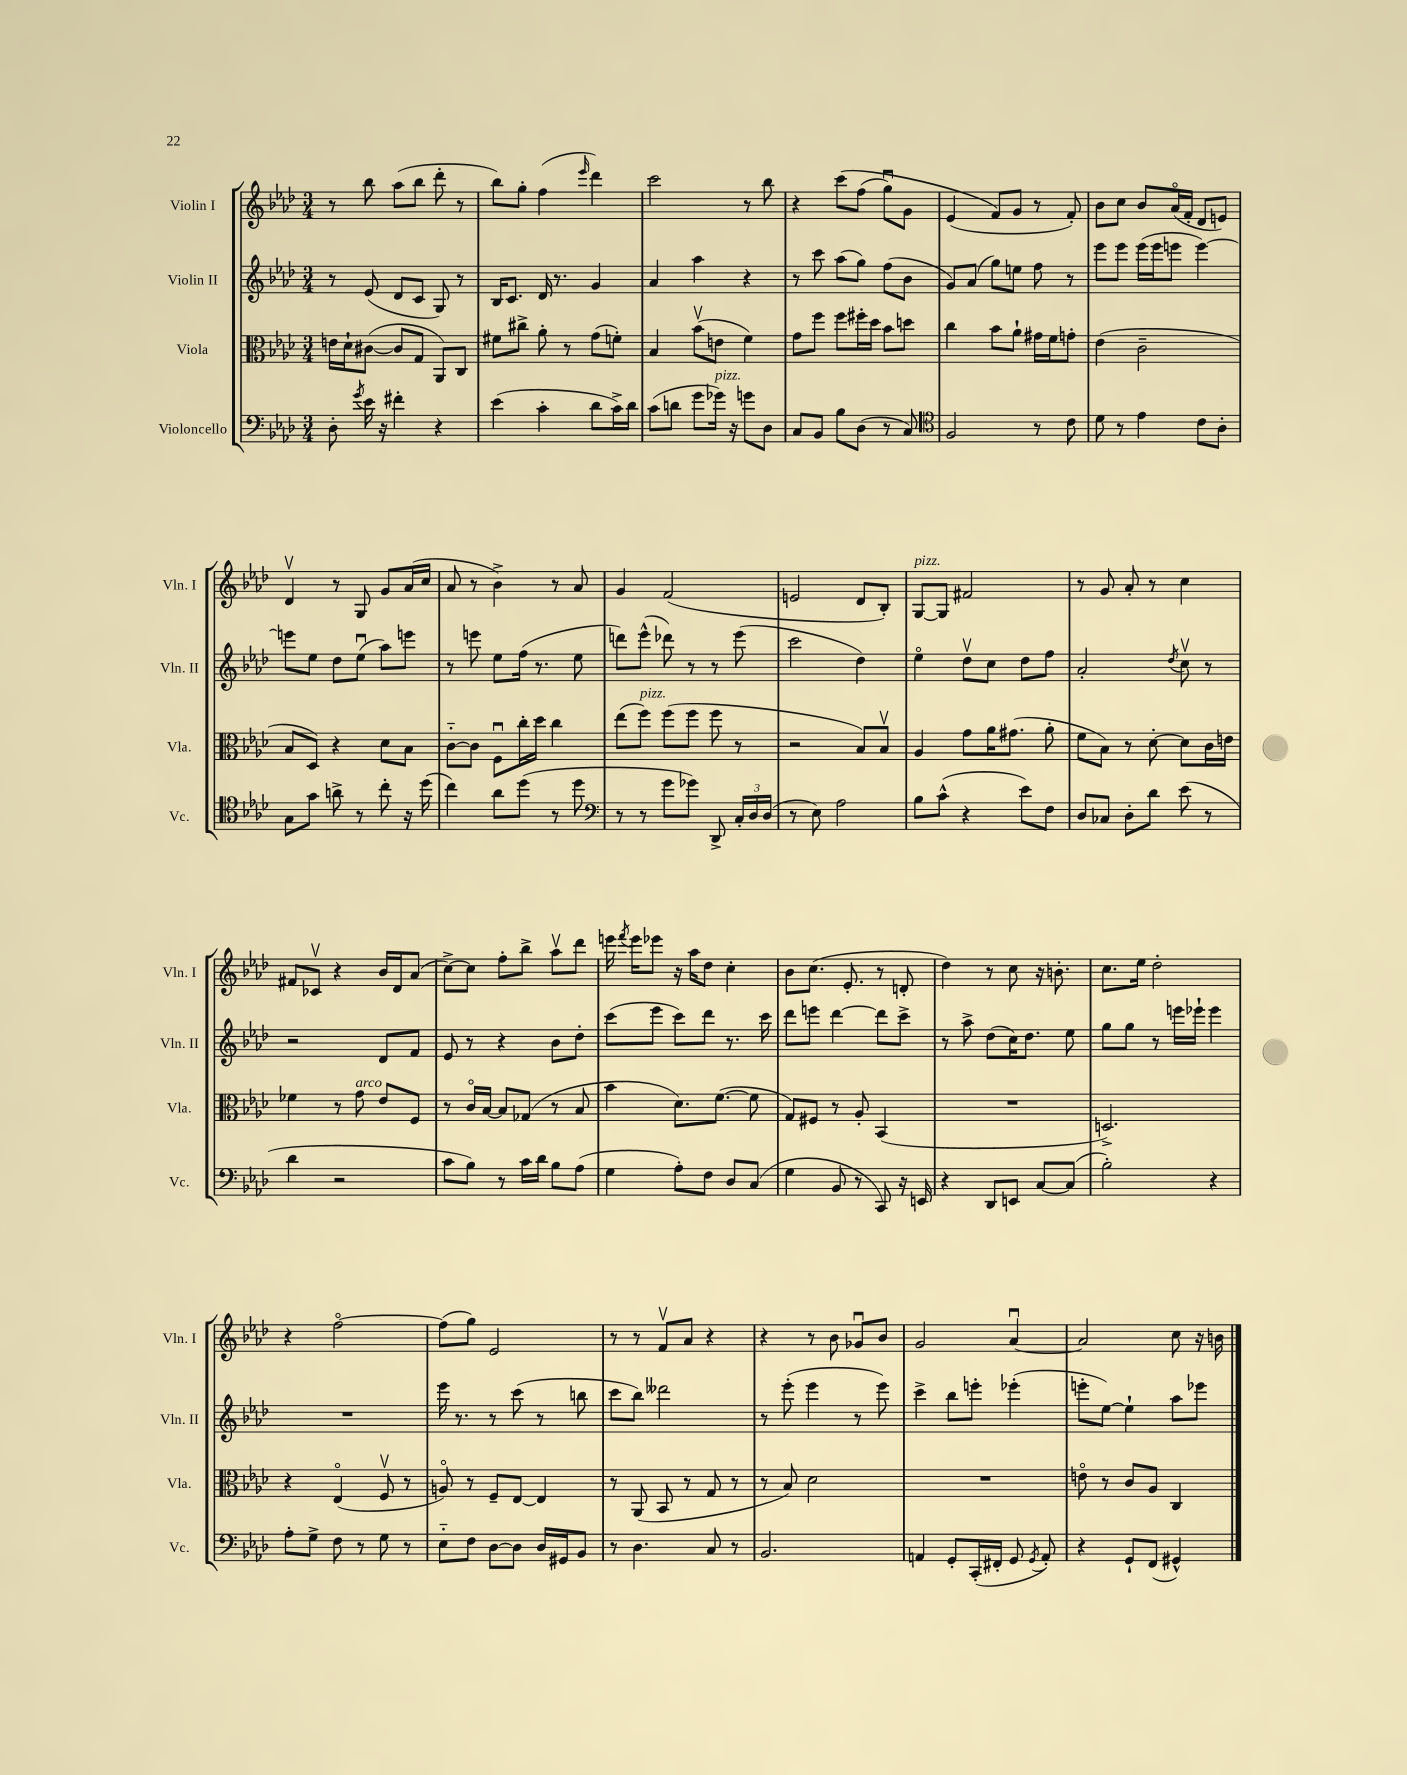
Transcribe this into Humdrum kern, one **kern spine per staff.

**kern	**kern	**kern	**kern
*staff4	*staff3	*staff2	*staff1
*clefF4	*clefC3	*clefG2	*clefG2
*k[b-e-a-d-]	*k[b-e-a-d-]	*k[b-e-a-d-]	*k[b-e-a-d-]
*M3/4	*M3/4	*M3/4	*M3/4
8D-'	16e	8r	8r
.	16d-`	.	.
8qg	.	.	.
16e-	([8c#	(8e-	8bb-
16r	.	.	.
4f#'	8c#]	8d-	(8aa-
.	8G	8c	8bb-
4r	8AA-)	8G)	8ddd-'
.	8C	8r	8r
=	=	=	=
(4e-	8f#	16B-	8bb-)
.	.	8.c	.
.	8cc#^	.	8gg'
4c'	8a-'	16d-	(4ff
.	.	8.r	.
.	8r	.	.
.	.	.	16qqeee-
8d-	(8g	4g	4ddd-)
16c^)	8f')	.	.
16d-	.	.	.
=	=	=	=
(8c	4B-	4a-	2ccc
8d	.	.	.
8g	(8b-v	4aa-	.
16g-)	8e	.	.
16r	.	.	.
8g	4f)	4r	8r
8D-	.	.	8bb-
=	=	=	=
8C	8g	8r	4r
8BB-	8ff	8ccc	.
8B-	8ff	(8aa-	&(8ccc
(8D-	16ff#'	8gg)	(8ff
.	16dd-	.	.
8r	8b-	(8ff	8ggu)
8C)	8dd	8b-	8g
=	=	=	=
*clefC4	*	*	*
2F	4cc	8g)	(4e-
.	.	(8a-	.
.	8b-	8gg)	8f&)
.	8a-`	8ee	8g
8r	16g#	8ff	8r
.	16f	.	.
8c	8g'	8r	8f')
=	=	=	=
8d-	(4e-	8eee-	8b-
8r	.	8eee-	8cc
4e-	2c~	(16eee-	8b-
.	.	16eee-	.
.	.	8eee	(16a-o
.	.	.	16f'
8c	.	[4eee)	8d-
8A-'	.	.	8e)
=	=	=	=
8G	8B-	8eee]	4d-v
8g	8D-)	8ee-	.
8a^	4r	8dd-	8r
8r	.	(8ee-u	8G
8cc'	8d-	8aa-)	8g
16r	8B-	8eee	(16a-
(16dd-	.	.	16cc
=	=	=	=
4cc)	[8c'~	8r	8a-
.	8c]	8eee	8r
8a-	8Fu	8ee-	4b-^)
(8dd-	16cc'	(16ff	.
.	16dd-	8.r	.
8r	4cc	.	8r
8dd-	.	8ee-	8a-
=	=	=	=
*clefF4	*	*	*
8r	(8ee-	8ddd)	4g
8r	8ff)	(8eee-^^	.
8g	(8ff	8ddd-)	(2f
8g-)	8ff	8r	.
8DD-^	8ff	8r	.
24C'	8r	(8eee-	.
24D-	.	.	.
(24D-	.	.	.
=	=	=	=
8r	2r	2ccc	2e
8E-)	.	.	.
2A-	.	.	.
.	8B-)	4dd-)	8d-
.	8B-v	.	8B-')
=	=	=	=
8B-	4A-	4ee-o	[8G
(8c^^	.	.	8G]
4r	8g	8dd-v	2f#
.	16a-	8cc	.
.	(8.g#	.	.
8e-)	.	8dd-	.
8F	8a-'	8ff	.
=	=	=	=
8D-	8f	2a-'	8r
8C-	8B-)	.	8g
8D-'	8r	.	8a-'
8d-	[8d-'	.	8r
.	.	8qdd-	.
(8e-	8d-]	8ccv	4cc
8r	16c	8r	.
.	16e	.	.
=	=	=	=
4d-	4f-	2r	8f#
.	.	.	8c-v
2r	8r	.	4r
.	8g	.	.
.	8e-	8d-	16b-
.	.	.	16d-
.	8F	8f	(8a-
=	=	=	=
8c	8r	8e-	[8cc^)
8B-)	16co	8r	8cc]
.	[16B-	.	.
8r	8B-]	4r	8ff'
16c	(8G-	.	8bb-^
16d-	.	.	.
8B-	8r	8b-	8aa-v
(8A-	8B-	8dd-'	8ddd-
=	=	=	=
4G	4b-	(8ccc	16eee
.	.	.	8qfff
.	.	.	16eee
.	.	8eee-	8eee-
8A-')	8.d-)	8ccc)	16r
.	.	.	16aa-
8F	.	8ddd-	8dd-
.	([8.f	.	.
8D-	.	8.r	4cc'
(8C	8f]	.	.
.	.	16ccc	.
=	=	=	=
4G	8G)	8ddd-	8b-
.	8F#	8eee	(8.cc
8BB-	8r	[4ddd-	.
.	.	.	8.e-'
8r	8A-'	.	.
8CC)	(4BB-	8ddd-]	8r
16r	.	8ccc^	8d'
16EE	.	.	.
=	=	=	=
4r	2.r	8r	4dd-)
.	.	8aa-^	.
8DD-	.	(8dd-	8r
8EE	.	16cc)	8cc
.	.	8.dd-	.
[8C	.	.	16r
.	.	.	8.b'
(8C]	.	8ee-	.
=	=	=	=
2B-')	2.D^)	8gg	8.cc
.	.	8gg	.
.	.	.	16ee-
.	.	8r	2dd-'
.	.	16eee	.
.	.	16eee-`	.
4r	.	4eee-	.
=	=	=	=
8A-'	4r	2.r	4r
8G^	.	.	.
8F	(4E-o	.	[2ffo
8r	.	.	.
8G	8Fv	.	.
8r	8r	.	.
=	=	=	=
8E-'~	8Ao)	16eee-	(8ff]
.	.	8.r	.
8F	8r	.	8gg)
[8D-	8F~	8r	2e-
8D-]	[8E-	(8ccc	.
16D-	4E-]	8r	.
16GG#	.	.	.
8BB-	.	8bb	.
=	=	=	=
8r	8r	8ccc	8r
4.D-	(8AA-	8bb-)	8r
.	8BB-	2ddd--	8fv
.	8r	.	8a-
8C	8G	.	4r
8r	8r	.	.
=	=	=	=
2.BB-	8r	8r	4r
.	8B-)	(8eee-'	.
.	2d-	4eee-	8r
.	.	.	8b-
.	.	8r	8g-u
.	.	8eee-)	8b-
=	=	=	=
4AA	2.r	4ccc^	2g
8GG'	.	8bb-	.
(16CC'	.	8eee'	.
16FF#'	.	.	.
8GG	.	(4eee-'	[4a-u
8qGG	.	.	.
8AA')	.	.	.
=	=	=	=
4r	8eo	8eee'	2a-]
.	8r	[8ee-)	.
8GG`	8c	4ee-`]	.
(8FF	8A-	.	.
4GG#^^)	4C	8aa-	8cc
.	.	8eee-	16r
.	.	.	16b
==	==	==	==
*-	*-	*-	*-
